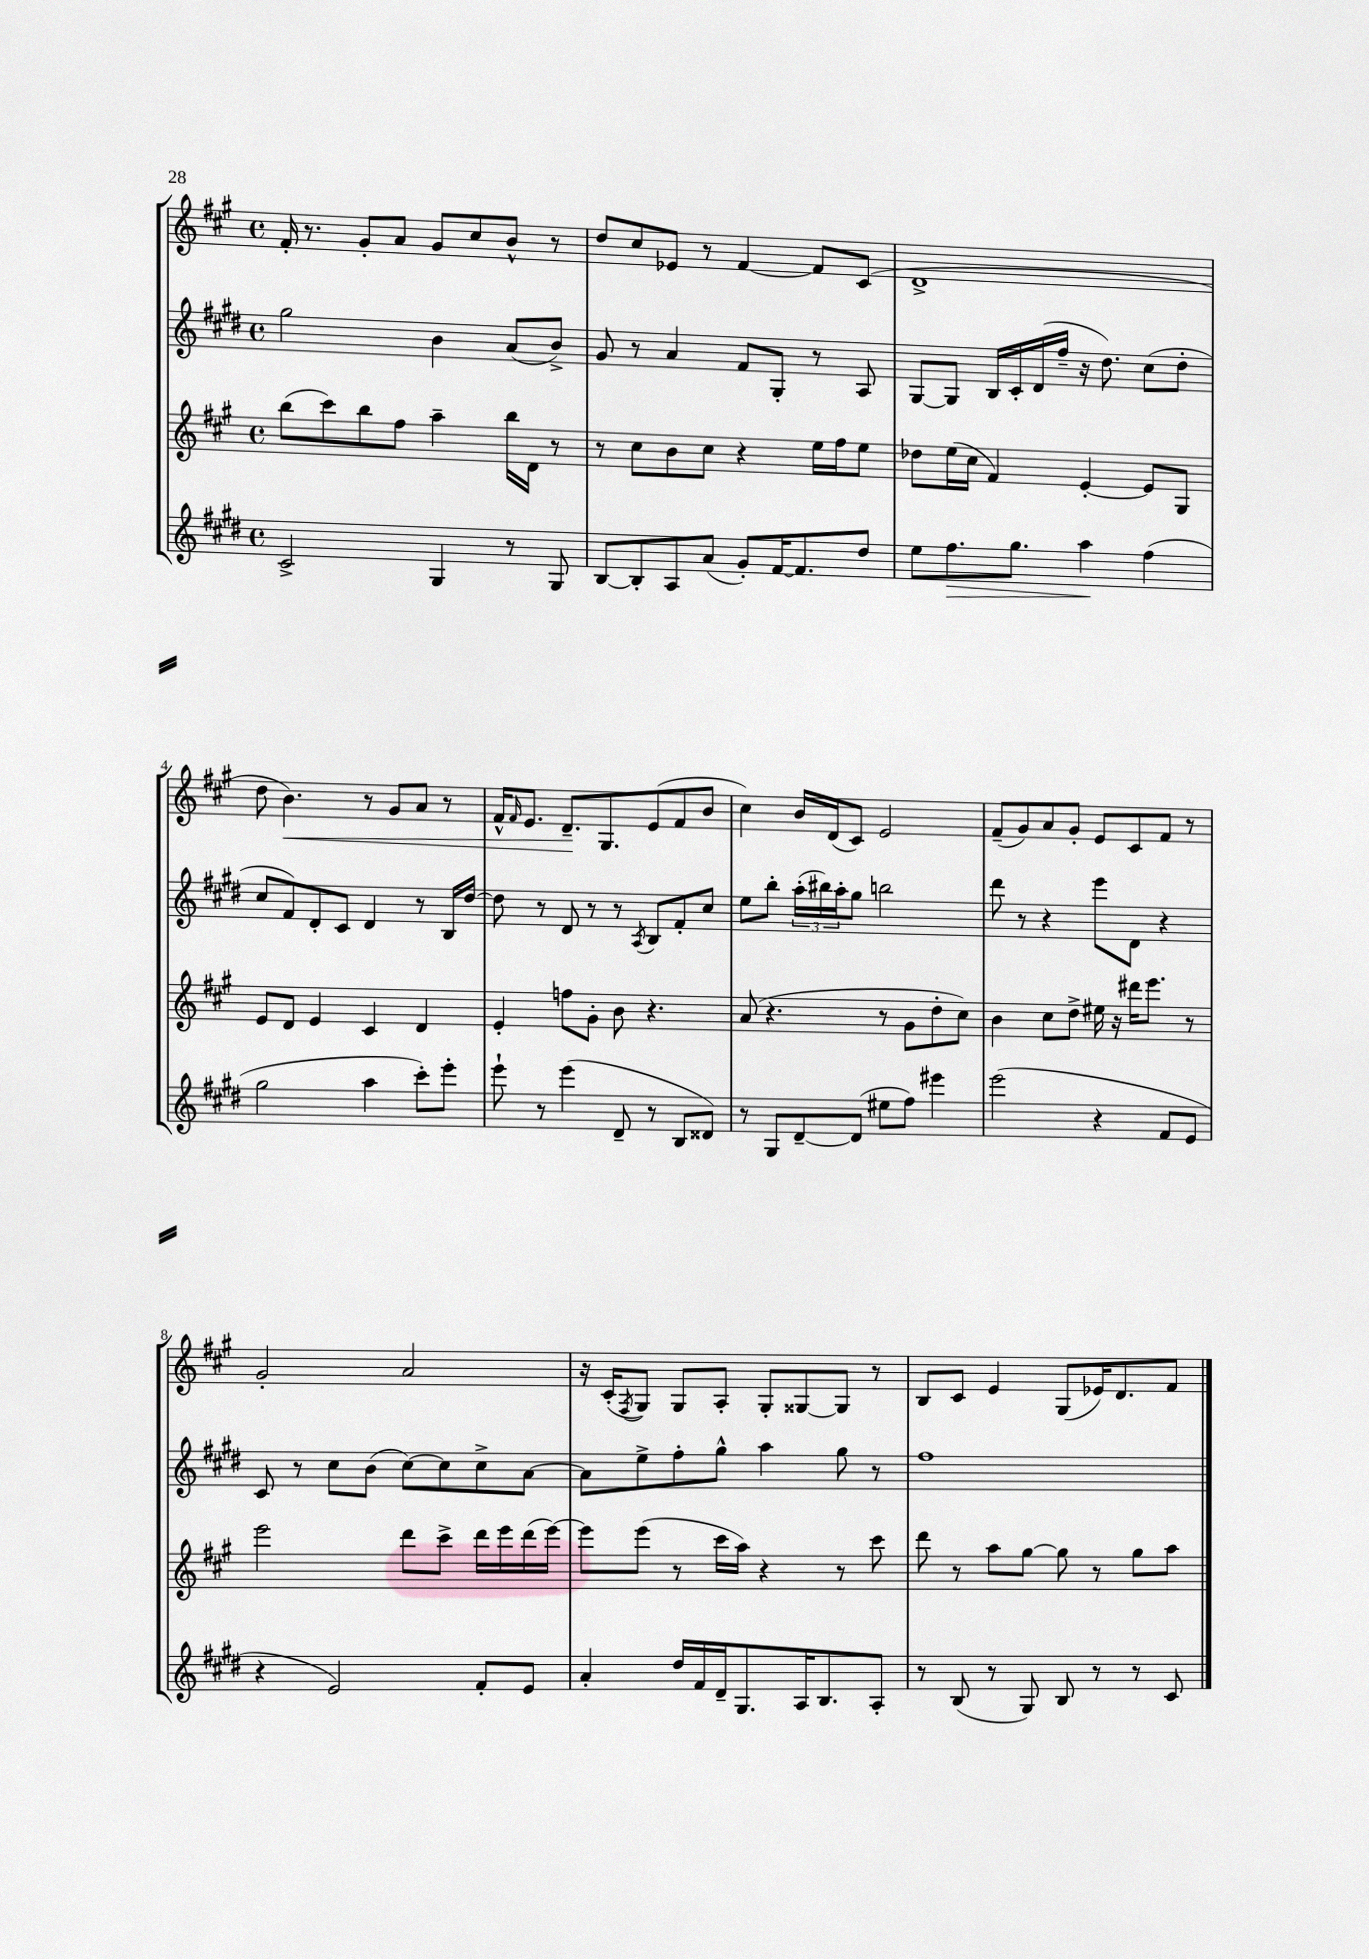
<<
\new StaffGroup <<
\new Staff = "s0" {
    \clef treble \key a \major \defaultTimeSignature \time 4/4
    fis'16-. r8. gis'8-. a'8 gis'8 cis''8 b'8-^ r8 |
    d''8 cis''8 ees'8 r8 fis'4~ fis'8 cis'8( |
    d'1-> |
    d''8 b'4.\<) r8 gis'8 a'8 r8 |
    fis'16-^ \grace { fis'16 } e'8. d'8.--\! gis8. e'8( fis'8 b'8 |
    cis''4) b'16 d'16( cis'8) e'2 |
    fis'8--( gis'8) a'8 gis'8-. e'8 cis'8 fis'8 r8 |
    gis'2-. a'2 |
    r16 cis'16-.( \acciaccatura { fis8 } gis8) gis8 a8-. gis8-. gisis8~ gisis8 r8 |
    b8 cis'8 e'4 gis8( ees'16) d'8. fis'8 \bar "|." |
}
\new Staff = "s1" {
    \clef treble \key e \major \defaultTimeSignature \time 4/4
    gis''2 b'4 a'8( b'8->) |
    gis'8 r8 a'4 fis'8 gis8-. r8 a8 |
    gis8~ gis8 b16 cis'16-. dis'16( fis''16-- r16 dis''8.) cis''8( dis''8-. |
    cis''8 fis'8) dis'8-. cis'8 dis'4 r8 b16 dis''16~ |
    dis''8 r8 dis'8 r8 r8 \acciaccatura { a8 } b8 fis'8-. cis''8 |
    e''8 b''8-. \tuplet 3/2 { a''16-.( bis''16) a''16-. } gis''8 b''2 |
    dis'''8 r8 r4 e'''8 dis'8 r4 |
    cis'8 r8 cis''8 b'8( cis''8~) cis''8 cis''8-> a'8~ |
    a'8 e''8-> fis''8-. gis''8-^ a''4 gis''8 r8 |
    fis''1 \bar "|." |
}
\new Staff = "s2" {
    \clef treble \key a \major \defaultTimeSignature \time 4/4
    b''8( cis'''8) b''8 fis''8 a''4-- b''16 d'16 r8 |
    r8 cis''8 b'8 cis''8 r4 e''16 fis''16 e''8 |
    des''8 e''16( cis''16 fis'4) e'4~-. e'8 gis8 |
    e'8 d'8 e'4 cis'4 d'4 |
    e'4-. f''8 gis'8-. b'8 r4. |
    a'8( r4. r8 gis'8 d''8-. cis''8) |
    b'4 cis''8 d''8-> eis''16 r16 dis'''16 e'''8. r8 |
    e'''2 d'''8 cis'''8-> d'''16 e'''16 d'''16( e'''16~) |
    e'''8 e'''8( r8 cis'''16 a''16) r4 r8 cis'''8 |
    d'''8 r8 a''8 gis''8~ gis''8 r8 gis''8 a''8 \bar "|." |
}
\new Staff = "s3" {
    \clef treble \key e \major \defaultTimeSignature \time 4/4
    cis'2-> gis4 r8 gis8 |
    b8~ b8-. a8 a'8( gis'8-.) fis'16~ fis'8. dis''8 |
    e''8 fis''8.\> gis''8. a''4\! fis''4( |
    gis''2 a''4 cis'''8-.) e'''8-. |
    e'''8-! r8 e'''4( dis'8-- r8 b8 disis'8) |
    r8 gis8 dis'8~-- dis'8( eis''8 fis''8) eis'''4 |
    e'''2( r4 fis'8 e'8 |
    r4 e'2) fis'8-. e'8 |
    a'4-. dis''16 fis'16 dis'16-- gis8. a16 b8. a8-. |
    r8 b8( r8 gis8) b8 r8 r8 cis'8 \bar "|." |
}
>>
>>
